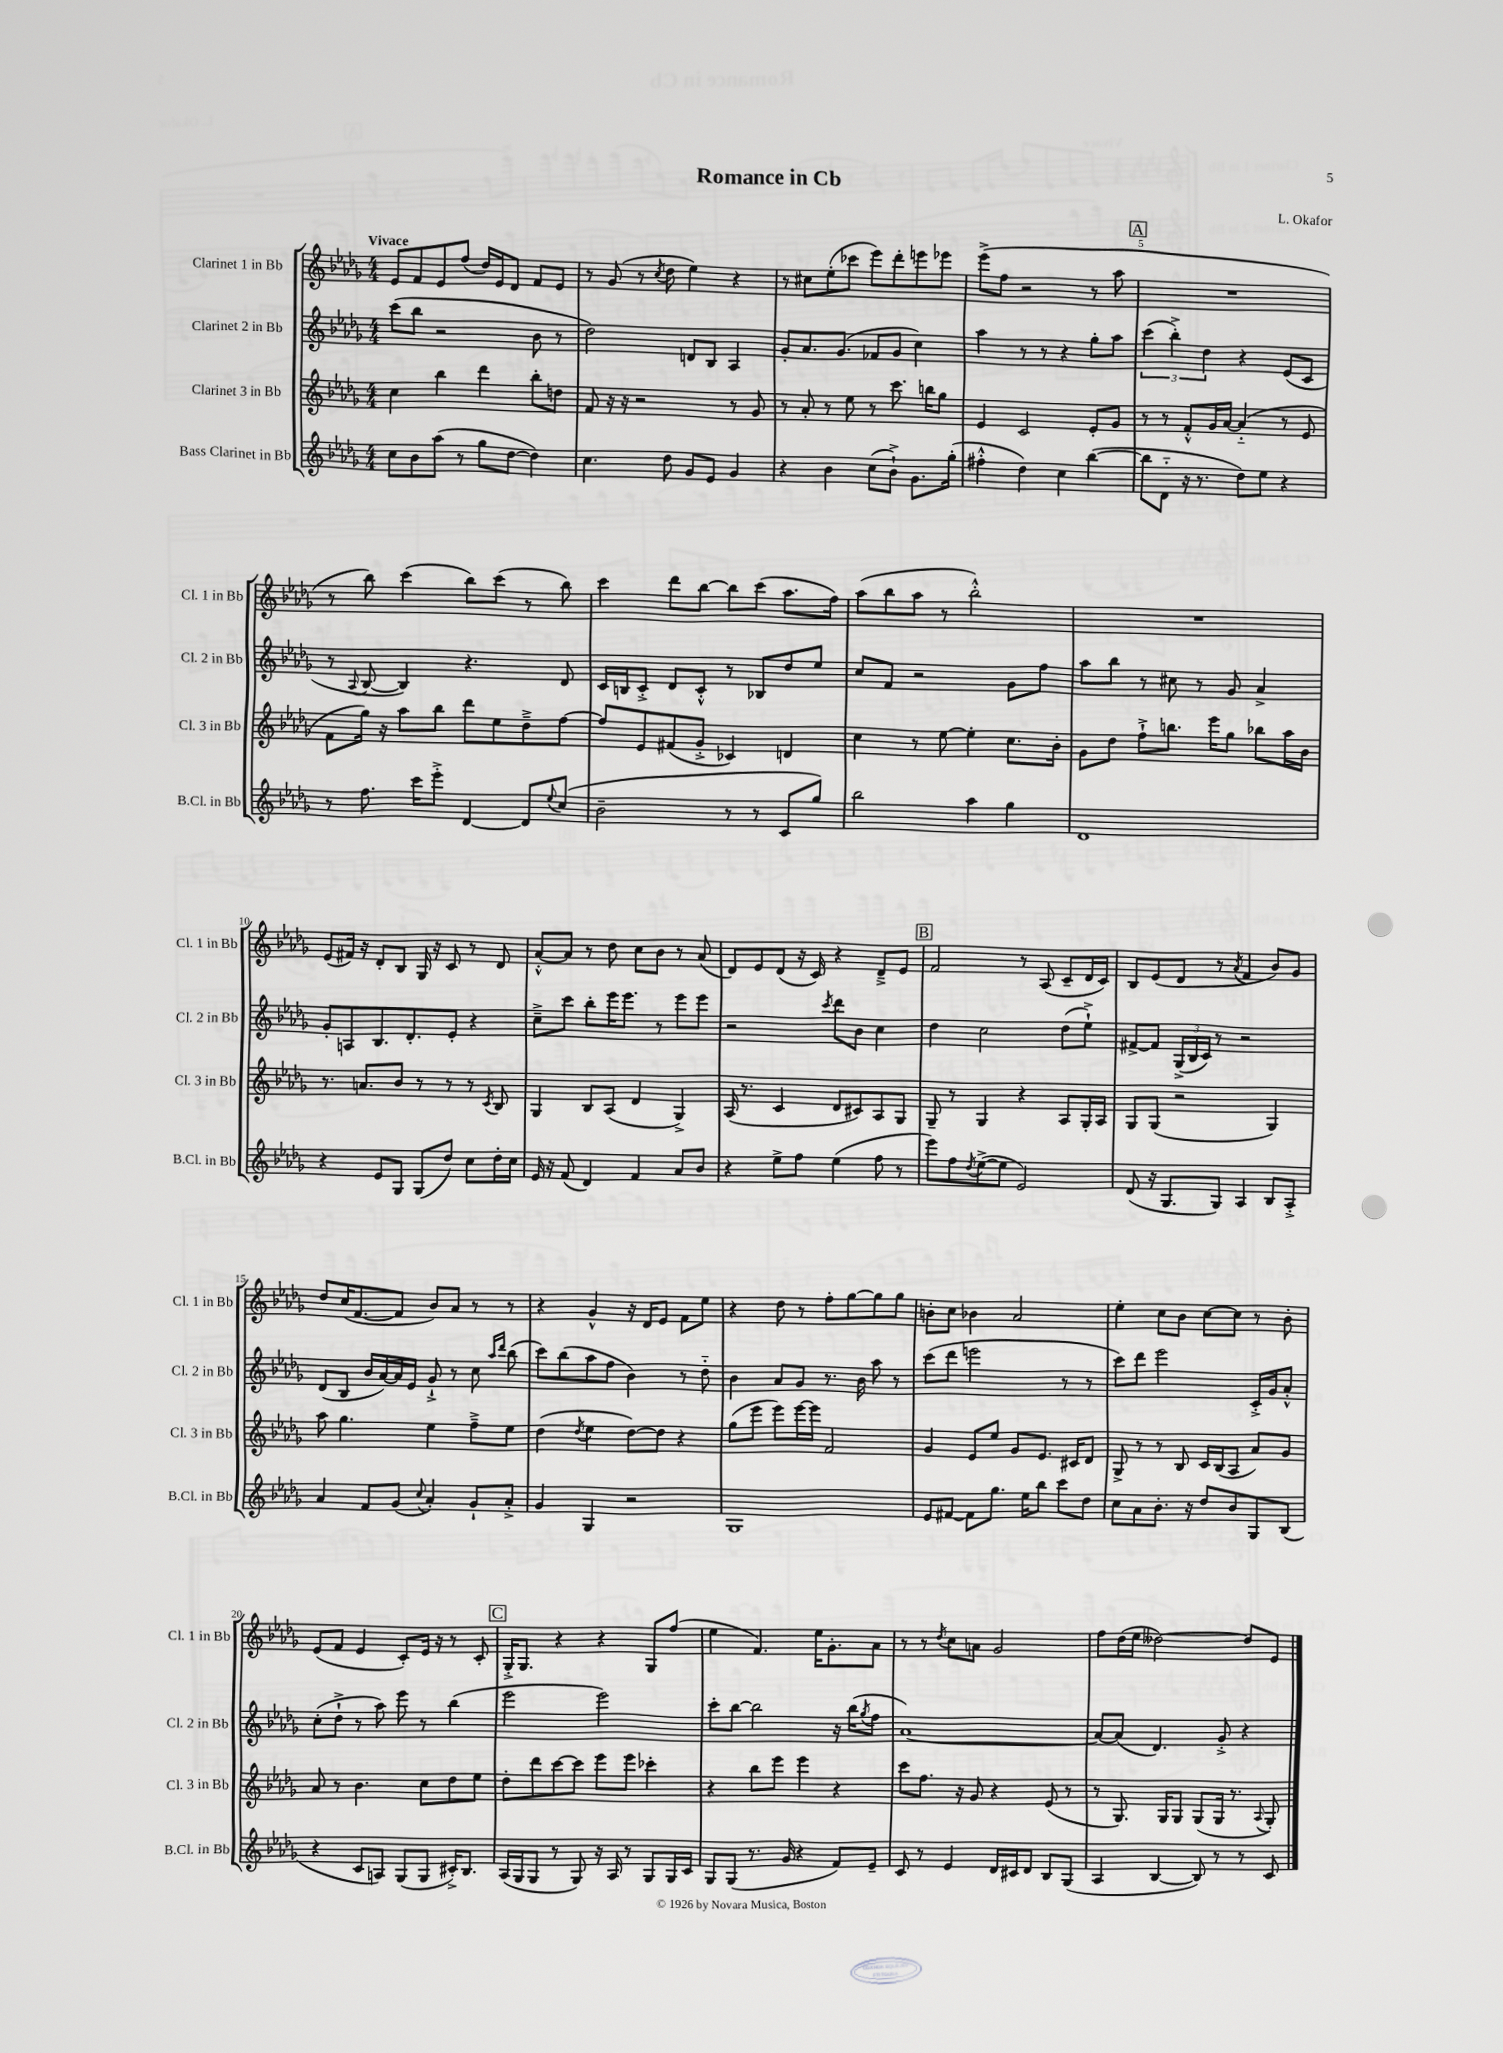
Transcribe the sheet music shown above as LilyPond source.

\header { title = "Romance in Cb" composer = "L. Okafor" }
<<
\new StaffGroup <<
\new Staff = "s0" \with { instrumentName = "Clarinet 1 in Bb" shortInstrumentName = "Cl. 1 in Bb" } {
    \clef treble \key des \major \numericTimeSignature \time 4/4 \tempo "Vivace"
    ees'8 f'8 ees'8 f''8( des''16) ees'16 des'8 f'8 ees'8 |
    r8 ges'8( r8 \acciaccatura { c''8 } des''8 ees''4) r4 |
    r8 cis''8 ees''8-.( ces'''8 ees'''8) des'''8-. e'''8 ees'''8 |
    ees'''8->( f''8 r2 r8 aes''8 |
    \mark \markup { \box "A" } R1 |
    r8 bes''8) c'''4( bes''8) c'''8( r8 bes''8) |
    c'''4 des'''8 bes''8~ bes''8 c'''8( aes''8. f''16) |
    aes''8( bes''8 aes''8 r8 bes''2-.-^) |
    R1 |
    ees'8( fis'16) r16 des'8-. bes8 ges16 r16 c'8 r8 des'8 |
    aes'8~-.-^ aes'8 r8 des''8 c''8 bes'8 r8 aes'8( |
    des'8) ees'8 des'8( r16 c'16) r4 des'8---> ees'8 |
    \mark \markup { \box "B" } f'2 r8 aes8( c'8-- des'16 c'16) |
    bes8 ees'8( des'8 r8 \acciaccatura { aes'8 } f'4 bes'8) ges'8 |
    des''8 c''16( f'8.~ f'8 bes'8) aes'8 r8 r8 |
    r4 ges'4-^ r16 des'16 ees'8 f'8 ees''8 |
    r4 des''8 r8 f''8-. ges''8~ ges''8 ges''8 |
    b'8-. c''8 bes'4 aes'2 |
    ees''4-. c''8 bes'8 c''8~ c''8 r8 bes'8-. |
    ees'8( f'8 ees'4 c'8-.) ees'16 r16 r8 c'8-. |
    \mark \markup { \box "C" } ges16-.-> ges8. r4 r4 ges8 f''8( |
    ees''4 f'4.) ees''16 ges'8.-. aes'8 |
    r8 r8 \acciaccatura { des''8 } c''8 a'8 ges'2 |
    f''8 des''16( ees''16 deses''2~) deses''8 ees'8 \bar "|." |
}
\new Staff = "s1" \with { instrumentName = "Clarinet 2 in Bb" shortInstrumentName = "Cl. 2 in Bb" } {
    \clef treble \key des \major \numericTimeSignature \time 4/4
    c'''8( bes''8 r2 bes'8 r8 |
    des''2) d'8 bes8 aes4 |
    ges'8-. aes'8. ges'8.( fes'8 ges'8 c''4) |
    aes''4 r8 r8 r4 ges''8-. aes''8 |
    \mark \markup { \box "A" } \tuplet 3/2 { c'''4( bes''4-.->) des''4 } r4 ees'8( c'8 |
    r8 \appoggiatura { aes8 } bes8~ bes4) r4. des'8 |
    c'16 b16 c'8-.-> des'8 c'8-.-^ r8 bes8 des''8 ees''8 |
    c''8 f'8 r2 ges'8 f''8 |
    aes''8 bes''8 r8 cis''8 r8 ges'8 aes'4-> |
    ges'8-. a8 bes8. des'8.-. ees'8-. r4 |
    c''8---> c'''8 bes''8-. ees'''16 ees'''8. r8 ees'''8 ees'''8 |
    r2 \acciaccatura { c'''8 } des'''8 bes'8 c''4 |
    \mark \markup { \box "B" } des''4 c''2 des''8( ees''8-!->) |
    fis'8~-> fis'8 \tuplet 3/2 { ges16->( bes16 c'16) } r8 r2 |
    des'8( bes8 bes'16 aes'16~) aes'16 ees'16 ges'8-!-> r8 c''8 \grace { aes''16 des'''16 } bes''8( |
    c'''8) bes''8( aes''8 f''8 bes'4) r8 des''8-_ |
    bes'4 aes'8 ges'8 r8. bes'16 aes''8 r8 |
    c'''8( des'''8 e'''2 r8 r8 |
    c'''8) des'''8 ees'''2 c'16-.-> ges'16 aes'8-.-^ |
    c''8-.( des''8-!-> r8 aes''8) ees'''8 r8 bes''4( |
    \mark \markup { \box "C" } ees'''2 ees'''2) |
    c'''8-. bes''8~ bes''2 r16 bes''16( \acciaccatura { ges''8 } f''8 |
    aes'1~) |
    aes'8~ aes'8( des'4.) ges'8-.-> r4 \bar "|." |
}
\new Staff = "s2" \with { instrumentName = "Clarinet 3 in Bb" shortInstrumentName = "Cl. 3 in Bb" } {
    \clef treble \key des \major \numericTimeSignature \time 4/4
    c''4 bes''4 des'''4 bes''8-. d''8 |
    f'8 r16 r16 r2 r8 ges'8 |
    r8 aes'8-. r8 ees''8 r8 c'''8. b''16 ges''8 |
    ees'4 c'2 ees'8-. ges'8 |
    \mark \markup { \box "A" } r8 r8 f'8-.-^ ges'16 aes'16~ aes'4-_( r8 ees'8 |
    f'8 ges''16) r16 aes''8 bes''8 des'''8 ees''8 des''8---> f''8~ |
    f''8 ees'8 fis'8( ges'8-.-> ces'4) d'4 |
    c''4 r8 ees''8~ ees''4-. c''8. bes'16-. |
    ges'8 des''8 f''8-!-> b''8. ees'''16 ges''8 bes''8 aes''16 bes'16 |
    r8. a'8. bes'8 r8 r8 r8 \acciaccatura { c'8 } bes8 |
    ges4 bes8 aes8( des'4 ges4->) |
    aes16( r8. c'4 des'8 cis'8) aes8 ges8 |
    \mark \markup { \box "B" } ges8-- r8 ges4 r4 aes8 ges16-. aes16 |
    ges8 ges8( r2 ges4) |
    aes''8 ges''4. ees''4 f''8---> ees''8 |
    des''4( \acciaccatura { des''8 } ees''4 des''8~) des''8 r4 |
    ges''8( ees'''8 ees'''8) ees'''16~ ees'''16 f'2 |
    ges'4 ees'8 ees''8 ges'8 ees'8. cis'16 des'8 |
    ges8-> r8 r8 bes8 c'16 bes16( aes8 aes'8) ges'8 |
    aes'8 r8 bes'4. c''8 des''8 ees''8 |
    \mark \markup { \box "C" } des''8-. des'''8 c'''8~ c'''8 ees'''8 ees'''8 ces'''4-. |
    r4 bes''8 ees'''8 ees'''4 r4 |
    c'''8 f''8. r16 ges'8 r4 ees'8( r8 |
    r8 ges8.) ges16 ges8 ges8( ges16 r8. \appoggiatura { aes8 } ges8-.) \bar "|." |
}
\new Staff = "s3" \with { instrumentName = "Bass Clarinet in Bb" shortInstrumentName = "B.Cl. in Bb" } {
    \clef treble \key des \major \numericTimeSignature \time 4/4
    c''8 bes'8 aes''8( r8 ges''8 des''8~ des''4) |
    c''4. des''8 ges'8 ees'8 ges'4 |
    r4 bes'4 c''8( bes'8-!->) ges'8. ges''16-.( |
    fis''4-.-^ des''4) c''4 bes''4~( |
    \mark \markup { \box "A" } bes''8 des'8-_ r16 r8. des''8) ees''8 r4 |
    r8 f''8. c'''16 ees'''8-.-> des'4~ des'8 \appoggiatura { ees''8 } c''8( |
    bes'2-- r8 r8 c'8 ges''8) |
    bes''2 aes''4 ges''4 |
    des'1 |
    r4 ees'8 ges8 ges8( des''8) c''8 des''16-. c''16 |
    ees'16 r16 f'8( des'4) f'4 aes'8 bes'8 |
    r4 ees''8-> f''8 ees''4( f''8 r8 |
    \mark \markup { \box "B" } ees'''8) f''8 \acciaccatura { des''8 } ees''8~->( ees''8 ees'2) |
    des'8( r16 ges8. ges8) aes4 bes8 aes8-.-> |
    aes'4 f'8 ges'8( \appoggiatura { c''8 } aes'4-.) ges'8-! aes'8-.-> |
    ges'4 ges4 r2 |
    ges1 |
    ees'8 fis'8~ fis'8 ges''8. ees''16 bes''8 c'''8 des''8 |
    c''8 aes'8 bes'8.-. r16 des''8 bes'8 ges8 bes8( |
    r4 c'8 a8) ges8( ges8 cis'16-.->) bes8. |
    \mark \markup { \box "C" } aes16( ges16 ges8 r8 ges8) r16 aes16 r8 ges8 ges16 c'16 |
    ges8 ges8( r8. ges'16 r4 f'8) ees'8-- |
    c'8 r8 ees'4 des'16 cis'16 des'8 bes8 ges8( |
    aes4 bes4~ bes8) r8 r8 c'8 \bar "|." |
}
>>
>>
\layout { \context { \Score \override BarNumber.break-visibility = ##(#f #t #t) barNumberVisibility = #(every-nth-bar-number-visible 5) } }
